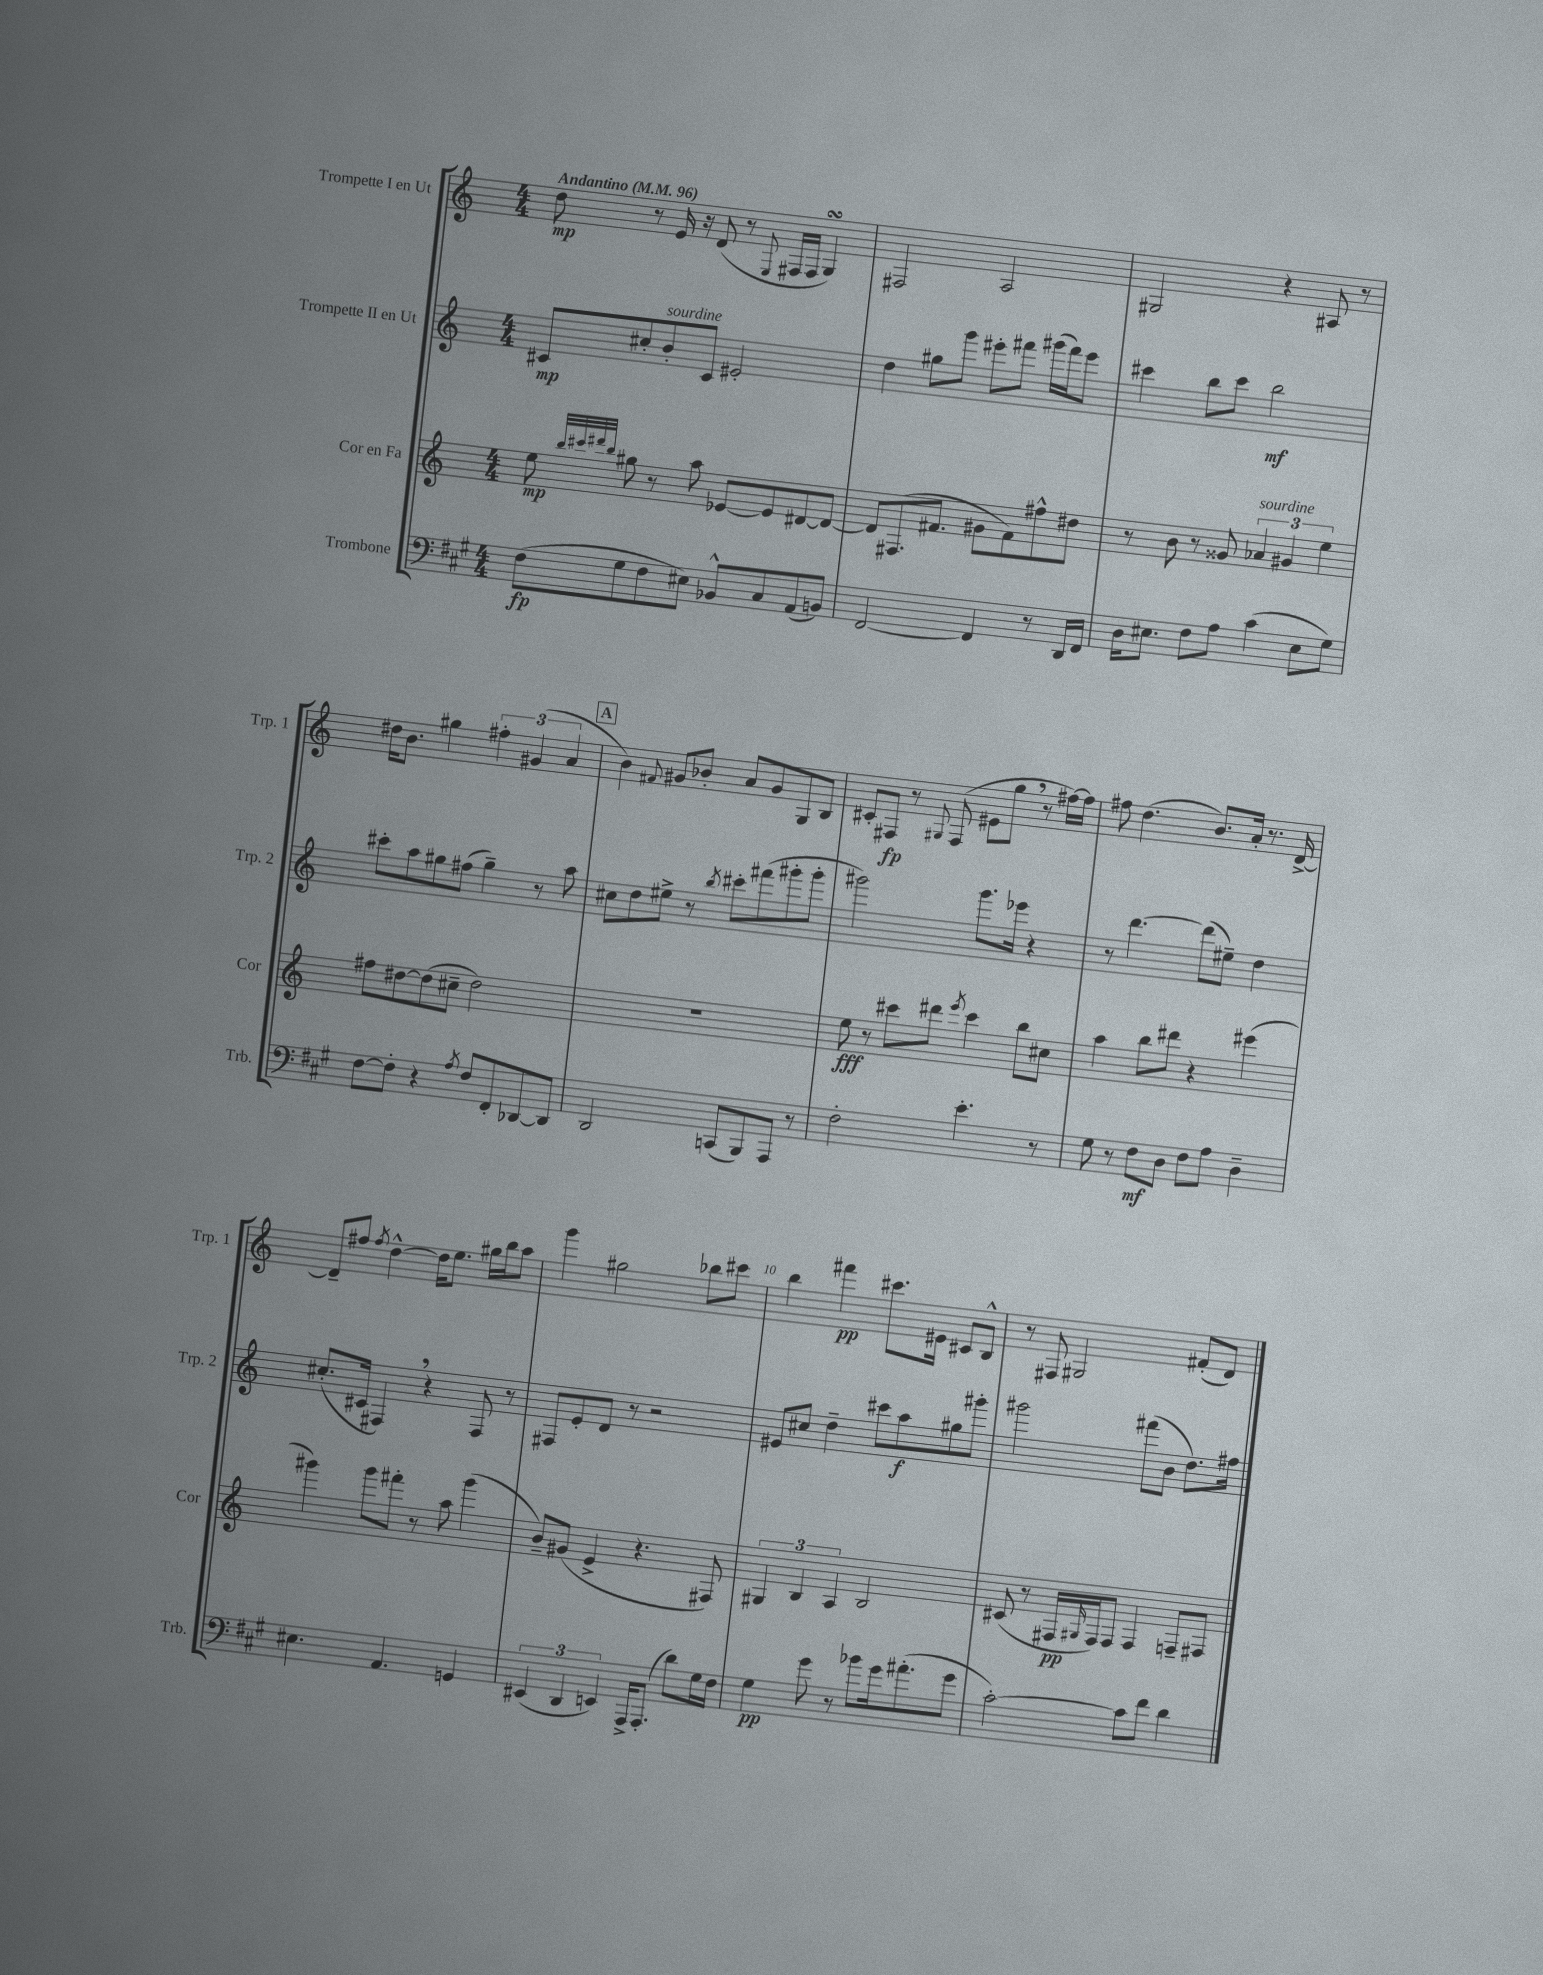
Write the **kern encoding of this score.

**kern	**kern	**kern	**kern
*staff4	*staff3	*staff2	*staff1
*clefF4	*clefG2	*clefG2	*clefG2
*k[f#c#g#]	*k[]	*k[]	*k[]
*M4/4	*M4/4	*M4/4	*M4/4
*MM96	*MM96	*MM96	*MM96
(8F#\L	8ee\	8c#/L	8dd\
.	32qqbb/LLL	.	.
.	32qqccc#/	.	.
.	32qqddd#/	.	.
.	32qqbb/JJJ	.	.
8G#\	8gg#\	8cc#'/	8r
8F#\	8r	8b'/	16e/
.	.	.	16r
8E#\J)	8aa\	8c#/J	(8d/
8BB-^^/L	[8e-/L	2e#'/	8r
.	.	.	8qqE/
8C#/	8e-/]	.	16F#/LL
.	.	.	16F#/JJ
(8AA/	[8d#/	.	4G/)
8BB/J)	8d#/_J	.	.
=	=	=	=
[2FF#/	8d#/]L	4dd\	2F#/
.	(8.F#/	.	.
.	.	8gg#\L	.
.	8.f#/J	.	.
.	.	8ggg\J	.
4FF#/]	8g#\L	8eee#'\L	2A/
.	8f#\)	8fff#\J	.
8r	8ff#^^\	(16ggg#\LL	.
.	.	16fff#\J)	.
16DD/LL	8dd#\J	8eee#\J	.
16FF#/JJ	.	.	.
=	=	=	=
16D\LK	8r	4ccc#\	2G#/
8.E#\J	.	.	.
.	8b\	.	.
8F#\L	8r	8bb\L	.
8A\J	8g##/	8ccc#\J	.
(4c#\	6a-/	2bb\	4r
.	6g#/	.	.
8E#\L	.	.	8A#/
.	6ee\	.	.
8G#\J)	.	.	8r
=	=	=	=
[8F#\L	8ff#\L	8ccc#'\L	16dd#\LK
.	.	.	8.b\J
8F#'\]J	[8dd#\	8aa\	.
4r	(8dd#\]	8gg#\	4gg#\
.	8cc#~\J	(8ff#\J	.
8qA/	.	.	.
8F#/L	2dd#\)	4gg#~\)	6ff#'\
8FF#'/	.	.	.
.	.	.	(6g#/
[8DD-/	.	8r	.
.	.	.	6a/
8DD-/]J	.	8aa\	.
=	=	=	=
2DD/	1r	8cc#\L	4b\)
.	.	8dd\	.
.	.	.	8qqf#/
.	.	8ee#^\J	8g#/L
.	.	8r	8b-'/J
.	.	8qbb/	.
(8CC/L	.	8ccc#'\L	8a/L
8BBB/)	.	(8fff#\	8g#/
8AAA/J	.	8ggg#'\	8G/
8r	.	8ggg#'\J	8B/J
=	=	=	=
2F#'\	8ee\	2ggg#\)	8c#'/L
.	8r	.	8F#/J
.	8ccc#\L	.	8r
.	.	.	8qqG#/
.	8ddd#\J	.	(8F#/
.	8qeee/	.	.
4.e'\	4ccc#\	8.ggg#\L	8e#\L
.	.	.	8gg\J
.	.	16eee-\Jk	.
.	8bb\L	4r	8r
8r	8cc#\J	.	[16ff#\LL)
.	.	.	16ff#\]JJ
=	=	=	=
8G#\	4aa\	8r	8ff#\
8r	.	[4.ddd\	(4.dd\
8F#\L	8bb\L	.	.
8D\J	8ddd#\J	.	.
8F#\L	4r	(8ddd\]L	8.b/L)
8A\J	.	8ee#~\J)	.
.	.	.	16a'/Jk
4D~\	(4eee#\	4dd\	8.r
.	.	.	[16d^/
=	=	=	=
4.E#\	4ggg#\)	(8.cc#'/L	8d~/]L
.	.	.	8ff#/J
.	.	16c#/Jk	.
.	.	.	8qff#/
.	8ggg#\L	4F#/)	[4dd^^\
4.AA/	8fff#'\J	.	.
.	8r	4r	16dd\]LK
.	.	.	8.ee\J
.	8aa\	.	.
4GG/	(4ggg#\	8F#/	16gg#\LL
.	.	.	16bb\J
.	.	8r	8aa\J
=	=	=	=
(6EE#/	8b~/L)	8F#/L	4ggg\
.	(8g#/J	8e'/	.
6DD/	.	.	.
.	4e^/	8d/J	2gg#\
6EE/)	.	.	.
.	.	8r	.
16AAA^/LK	4.r	2r	.
(8.AAA'/J	.	.	.
8d\L)	.	.	8bb-\L
16G#\L	8F#/)	.	8ccc#\J
16F#\JJ	.	.	.
=	=	=	=
4G#\	6G#/	8e#/L	4bb\
.	.	8cc#/J	.
.	6B/	.	.
8g#\	.	4dd~\	4fff#\
.	6A/	.	.
8r	.	.	.
8b-\L	2B/	8ccc#\L	8.ccc#\L
16g#\k	.	8aa\	.
(8.a#'\	.	.	16e#\Jk
.	.	8gg#\	8c#/L
8g#\J	.	8ggg#'\J	8B^^/J
=	=	=	=
[2c#'\)	(8c#/	2ggg#\	8r
.	8r	.	8F#/
.	16F#/LL	.	2G#/
.	16qqG#/	.	.
.	16F#/J)	.	.
.	8F#/J	.	.
8c#\]L	4F#/	(8fff#\L	.
8f#\J	.	8b\J	.
4d\	8F~/L	8.dd\L)	(8f#'/L
.	8F#/J	.	8d/J)
.	.	16ff#\Jk	.
==	==	==	==
*-	*-	*-	*-
